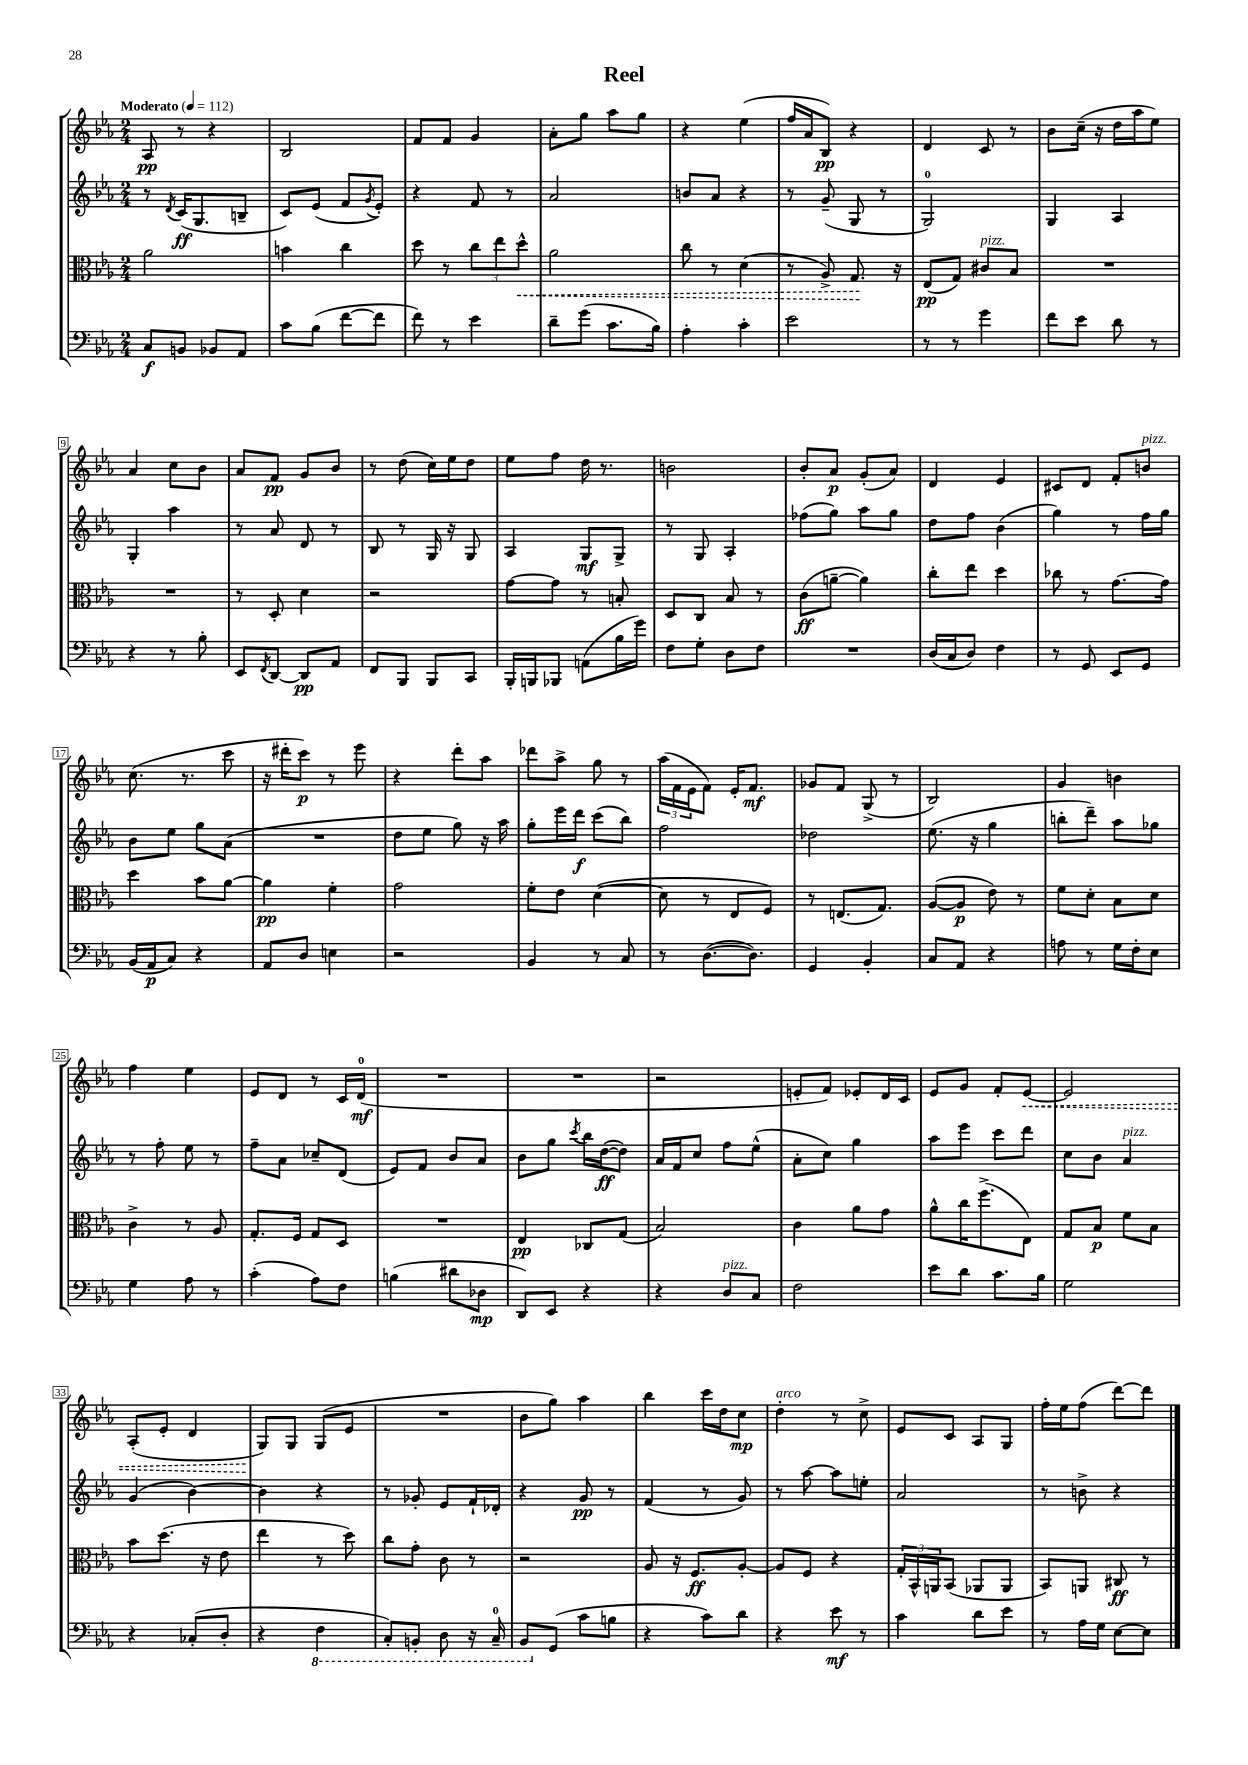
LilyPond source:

\header { title = "Reel" }
<<
\new StaffGroup <<
\new Staff = "s0" {
    \clef treble \key ees \major \numericTimeSignature \time 2/4 \tempo "Moderato" 4 = 112
    aes8\pp r8 r4 |
    bes2 |
    f'8 f'8 g'4 |
    aes'8-. g''8 aes''8 g''8 |
    r4 ees''4( |
    f''16 aes'16 bes8\pp) r4 |
    d'4 c'8 r8 |
    bes'8 c''16--( r16 d''16 aes''16 ees''8) |
    aes'4 c''8 bes'8 |
    aes'8 f'8\pp g'8 bes'8 |
    r8 d''8( c''16) ees''16 d''8 |
    ees''8 f''8 d''16 r8. |
    b'2 |
    bes'8-. aes'8\p g'8-.( aes'8) |
    d'4 ees'4 |
    cis'8 d'8 f'8-. b'8^\markup { \italic "pizz." } |
    c''8.( r8. c'''8 |
    r16 dis'''16-. c'''8\p) r8 ees'''8 |
    r4 d'''8-. aes''8 |
    des'''8 aes''8-> g''8 r8 |
    \tuplet 3/2 { aes''16( f'16 ees'16 } f'8) ees'16-. f'8.\mf |
    ges'8 f'8 g8->( r8 |
    bes2) |
    g'4 b'4 |
    f''4 ees''4 |
    ees'8 d'8 r8 c'16 d'16-0\mf( |
    R2 |
    R2 |
    r2 |
    e'8-. f'8) ees'8-. d'16 c'16 |
    ees'8 g'8 f'8-. \once \override Hairpin.style = #'dashed-line ees'8~\< |
    ees'2 |
    aes8-.( ees'8-. d'4 |
    g8\!) g8 g8( ees'8 |
    R2 |
    bes'8 g''8) aes''4 |
    bes''4 c'''16 d''16 c''8\mp |
    d''4-.^\markup { \italic "arco" } r8 c''8-> |
    ees'8 c'8 aes8 g8 |
    f''16-. ees''16 f''8( d'''8~) d'''8 \bar "|." |
}
\new Staff = "s1" {
    \clef treble \key ees \major \numericTimeSignature \time 2/4
    r8 \acciaccatura { d'8 } c'16\ff( g8. b8-- |
    c'8) ees'8( f'8 \acciaccatura { g'8 } ees'8-.) |
    r4 f'8 r8 |
    aes'2 |
    b'8 aes'8 r4 |
    r8 g'8--( g8 r8 |
    g2-0) |
    g4 aes4 |
    g4-. aes''4 |
    r8 aes'8 d'8 r8 |
    bes8 r8 g16 r16 g8 |
    aes4 g8\mf g8-> |
    r8 g8 aes4-. |
    fes''8( g''8) aes''8 g''8 |
    d''8 f''8 bes'4( |
    g''4) r8 f''16 g''16 |
    bes'8 ees''8 g''8 aes'8( |
    R2 |
    d''8 ees''8 g''8) r16 aes''16 |
    g''8-. ees'''16 d'''16\f c'''8( bes''8) |
    f''2 |
    des''2 |
    ees''8.( r16 g''4 |
    b''8-. d'''8--) aes''8 ges''8 |
    r8 f''8-. ees''8 r8 |
    f''8-- aes'8 ces''8-- d'8( |
    ees'8) f'8 bes'8 aes'8 |
    bes'8 g''8 \acciaccatura { c'''8 } bes''16 d''16~\ff( d''8) |
    aes'16 f'16 c''8 f''8 ees''8-^( |
    aes'8-. c''8) g''4 |
    aes''8 ees'''8 c'''8 d'''8 |
    c''8 bes'8 aes'4^\markup { \italic "pizz." } |
    g'4( bes'4~) |
    bes'4 r4 |
    r8 ges'8-. ees'8 f'16-! des'16-. |
    r4 g'8\pp r8 |
    f'4( r8 g'8) |
    r8 aes''8~ aes''8 e''8-. |
    aes'2 |
    r8 b'8-> r4 \bar "|." |
}
\new Staff = "s2" {
    \clef alto \key ees \major \numericTimeSignature \time 2/4
    aes'2 |
    b'4 c''4 |
    d''8 r8 \tuplet 3/2 { c''8 ees''8 \once \override Hairpin.style = #'dashed-line d''8-^\< } |
    aes'2 |
    c''8 r8 d'4( |
    r8 aes8->) g8.\! r16 |
    ees8\pp( g8) cis'8^\markup { \italic "pizz." } bes8 |
    R2 |
    R2 |
    r8 d8-. d'4 |
    r2 |
    g'8~ g'8 r8 b8-. |
    d8 c8 bes8 r8 |
    c'8\ff( a'8~-- a'4) |
    c''8-. ees''8 d''4 |
    ces''8 r8 g'8.~ g'16 |
    d''4 bes'8 aes'8~ |
    aes'4\pp f'4-. |
    g'2 |
    f'8-. ees'8 d'4~( |
    d'8 r8 ees8 f8) |
    r8 e8.( g8.) |
    aes8~( aes8\p ees'8) r8 |
    f'8 d'8-. bes8 d'8 |
    c'4-> r8 aes8 |
    g8.-. f16 g8 d8 |
    R2 |
    ees4\pp ces8 g8( |
    bes2) |
    c'4 aes'8 g'8 |
    aes'8-^ c''16 f''8.->( ees8) |
    g8 bes8\p f'8 bes8 |
    bes'8 d''8.( r16 ees'8 |
    ees''4 r8 d''8) |
    c''8 g'8-. c'8 r8 |
    r2 |
    aes8 r16 f8.\ff aes8~-. |
    aes8 f8 r4 |
    \tuplet 3/2 { g16-. bes,16-^ a,16 } bes,8( aes,8 aes,8 |
    bes,8) a,8 cis8\ff r8 \bar "|." |
}
\new Staff = "s3" {
    \clef bass \key ees \major \numericTimeSignature \time 2/4
    c8\f b,8 bes,8 aes,8 |
    c'8 bes8( f'8~ f'8 |
    f'8) r8 ees'4 |
    d'8-- g'8( c'8. bes16) |
    aes4-. c'4-. |
    ees'2 |
    r8 r8 g'4 |
    f'8 ees'8 d'8 r8 |
    r4 r8 bes8-. |
    ees,8 \acciaccatura { f,8 } d,8~ d,8\pp aes,8 |
    f,8 bes,,8 bes,,8 c,8 |
    bes,,16-. b,,16 bes,,8 a,8( bes16 g'16) |
    f8 g8-. d8 f8 |
    R2 |
    d16( c16 d8) f4 |
    r8 g,8 ees,8 g,8 |
    bes,16( aes,16\p c8) r4 |
    aes,8 d8 e4 |
    r2 |
    bes,4 r8 c8 |
    r8 d8.~( d8.) |
    g,4 bes,4-. |
    c8 aes,8 r4 |
    a8 r8 g16 f16-. ees8 |
    g4 aes8 r8 |
    c'4-.( aes8) f8 |
    b4( dis'8 des8\mp |
    d,8) ees,8 r4 |
    r4 d8^\markup { \italic "pizz." } c8 |
    f2 |
    ees'8 d'8 c'8. bes16 |
    g2 |
    r4 ces8-.( d8-. |
    r4 \ottava #-1 f,4 |
    c,8-.) b,,8-. d,8 r16 c,16-0-- |
    bes,,8 \ottava #0 g,8( c'8 b8 |
    r4 c'8) d'8 |
    r4 ees'8\mf r8 |
    c'4 d'8 ees'8 |
    r8 aes16 g16 ees8~ ees8 \bar "|." |
}
>>
>>
\layout { \context { \Score \override BarNumber.stencil = #(make-stencil-boxer 0.1 0.3 ly:text-interface::print) } }
